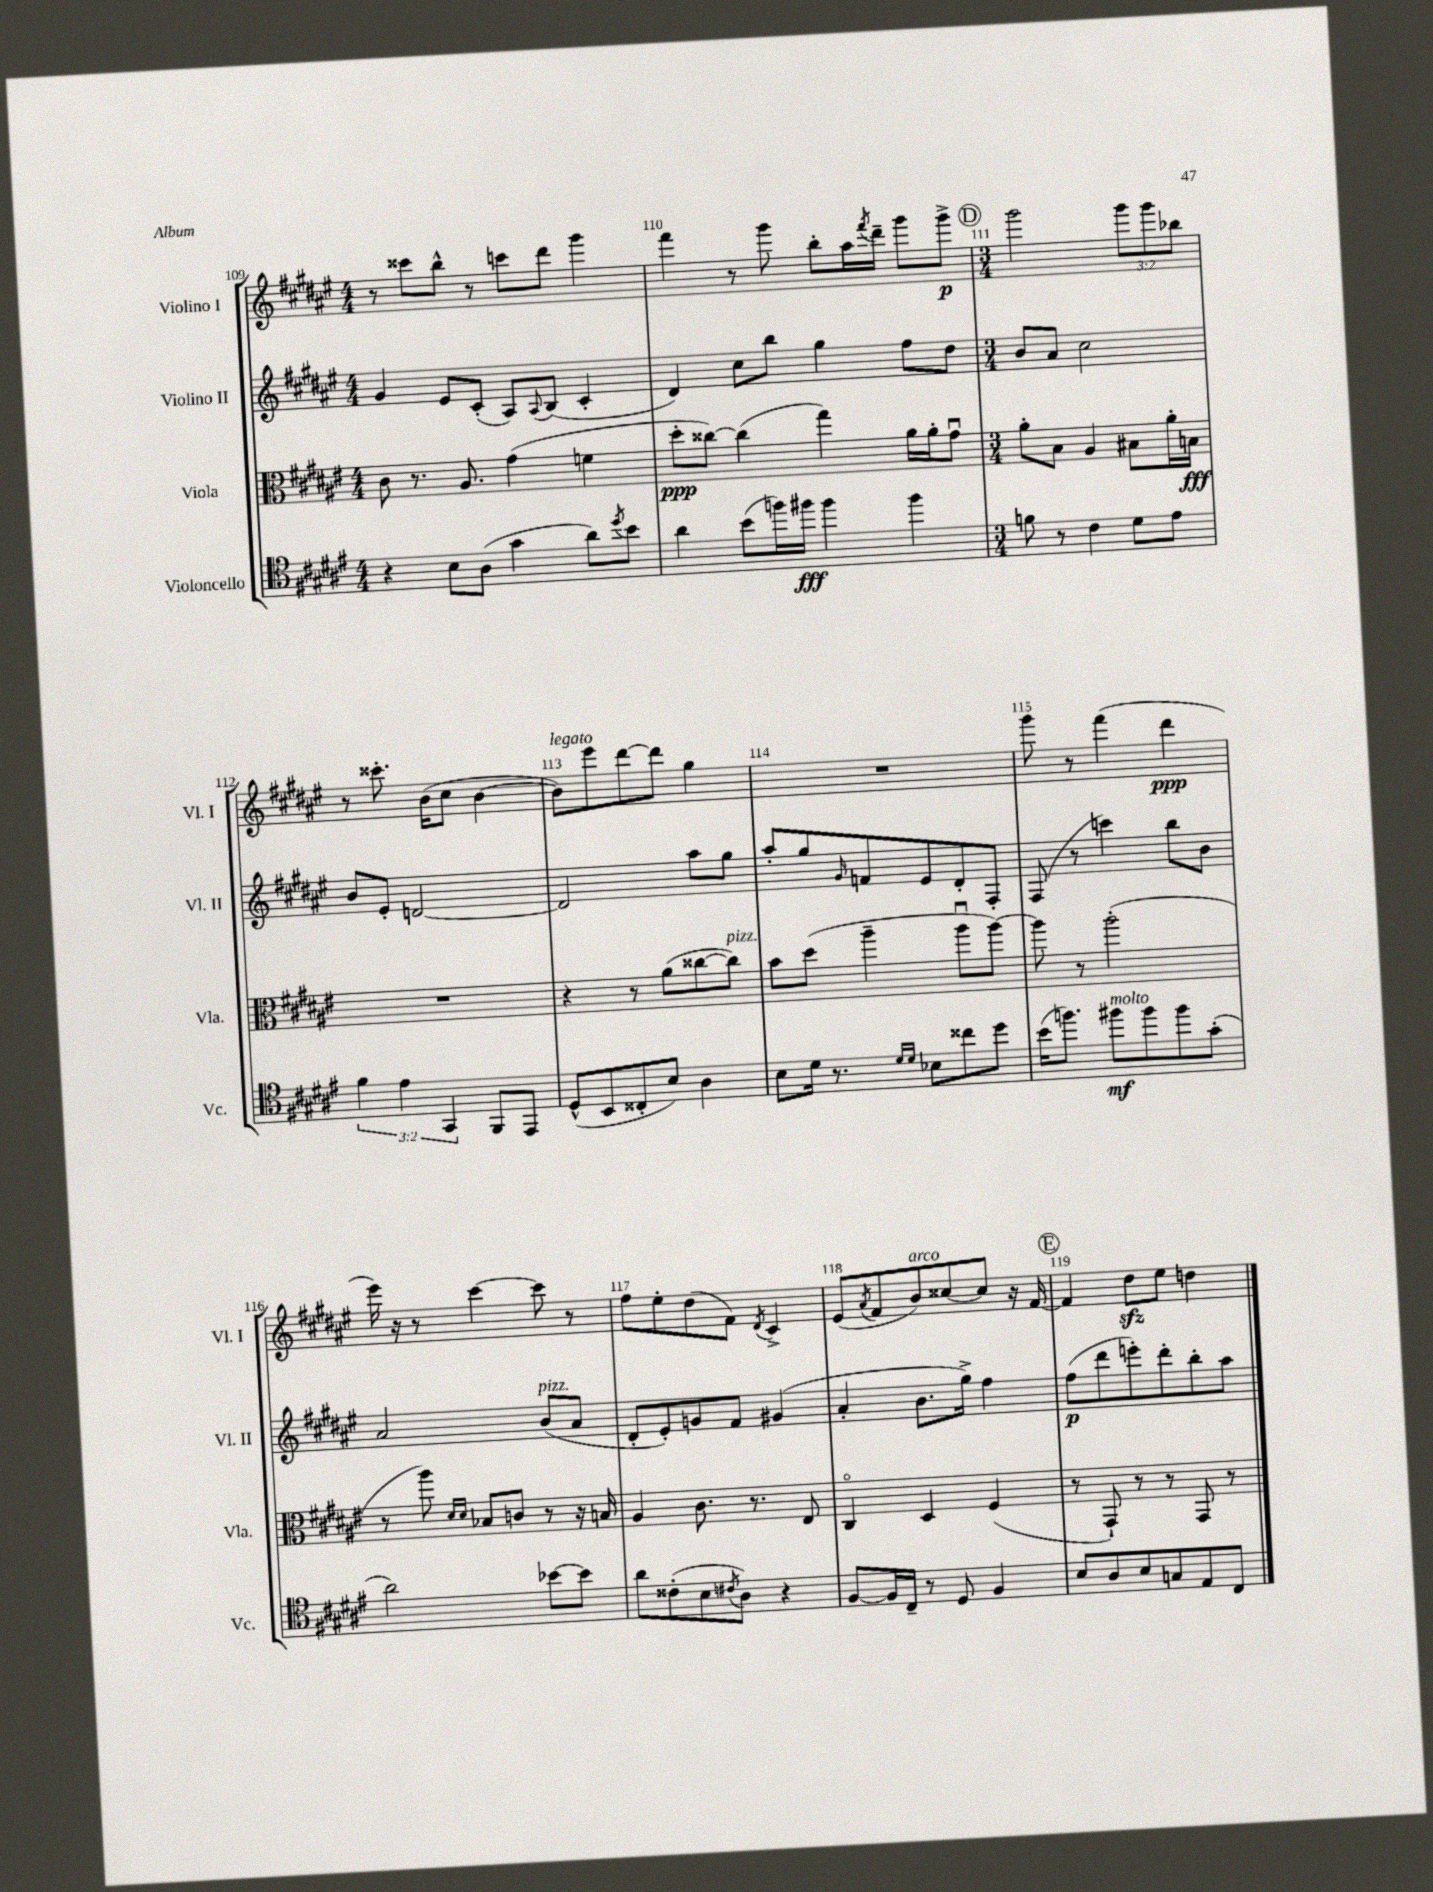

**kern	**kern	**kern	**kern
*staff4	*staff3	*staff2	*staff1
*clefC4	*clefC3	*clefG2	*clefG2
*k[f#c#g#d#a#e#]	*k[f#c#g#d#a#e#]	*k[f#c#g#d#a#e#]	*k[f#c#g#d#a#e#]
*M4/4	*M4/4	*M4/4	*M4/4
4r	8c#	4g#	8r
.	8.r	.	8ccc##
8B	.	8e#	8bb^^
.	8.A#	.	.
(8A#	.	(8c#'	8r
4g#	(4g#	8A#)	8ccc
.	.	8qqA#	.
.	.	(8B	8ddd#
8a#)	4f	4c#'	4ggg#
8qdd#	.	.	.
8b	.	.	.
=	=	=	=
4a#	8dd#'	4d#)	4fff#
.	[8cc##)	.	.
(8b	(4cc##]	8cc#	8r
16ff)	.	8bb	8ggg#
16ff#	.	.	.
4ff#	4gg#)	4gg#	8bb'
.	.	.	16aa#
.	.	.	8qfff#
.	.	.	16ddd#~
4ff#	16a#	8ff#	8ggg#
.	16a#'	.	.
.	8g#u	8dd#	8ggg#^
=	=	=	=
*M3/4	*M3/4	*M3/4	*M3/4
8f	8a#'	8b	2ggg#
8r	8B	8a#	.
4c#	4A#	2cc#	.
8d#	8B#	.	12ggg#
.	.	.	12ggg#
8e#	16a#'	.	.
.	.	.	12bb-
.	16B	.	.
=	=	=	=
6f#	2.r	8b	8r
.	.	8e#'	8.ccc##'
6e#	.	.	.
.	.	[2d	.
.	.	.	(16b
6GG#	.	.	.
.	.	.	8cc#
8FF#	.	.	[4b
8EE#	.	.	.
=	=	=	=
(8D#^^	4r	2d]	8b])
8BB	.	.	8eee#
8C##'	8r	.	[8ddd#
8B)	(8a#	.	8ddd#]
4A#	[8cc##	8aa#	4gg#
.	8cc##])	8gg#	.
=	=	=	=
8B	8b	8aa#'	2.r
16d#	(8dd#	8gg#	.
8.r	.	.	.
.	.	16qqg#	.
.	4aa#~	8f	.
16qqd#	.	.	.
16qqd#	.	.	.
8B-	.	8e#	.
8cc##	8aa#u	8d#'	.
8dd#	[8aa#)	8F#'	.
=	=	=	=
(16b	8aa#]	(8F#	8ggg#
8.ff)	.	.	.
.	8r	8r	8r
8ff#	(2aa#'	4ccc)	(4fff#
8ff#	.	.	.
8ff#	.	8bb	4ddd#
(8g#'	.	8b	.
=	=	=	=
2a#)	8r	2a#	16eee#)
.	.	.	16r
.	8aa#)	.	8r
.	16qqd#	.	.
.	16qqd#	.	.
.	8B-	.	[4ccc#
.	8c	.	.
[8b-	8r	(8b	8ccc#]
8b-]	16r	8a#	8r
.	16B	.	.
=	=	=	=
8a#	4A#	8d#'	8ff#
(8c##'	.	8e#')	8ee#'
8B	8.c#	8g	(8dd#
8qc#	.	.	.
8A#)	.	8f#	8f#)
.	8.r	.	.
.	.	.	8qd#
4r	.	(4g#	4c#^
.	8E#	.	.
=	=	=	=
[8F#	4C#o	4a#'	(8e#
.	.	.	8qa#
16F#]	.	.	8f#
16C#~	.	.	.
8r	4D#	8.b	8b)
8D#	.	.	[8cc##
.	.	16gg#^)	.
4F#	(4F#	4ff#	8cc##]
.	.	.	16r
.	.	.	[16f#
=	=	=	=
8B	8r	(8ff#	4f#]
8A#	8GG#`)	8ddd#	.
8B	8r	8eee')	8dd#
8G	8r	8ddd#'	8ee#
8E#	8GG#	8bb'	4dd
8C#	8r	8aa#	.
==	==	==	==
*-	*-	*-	*-
